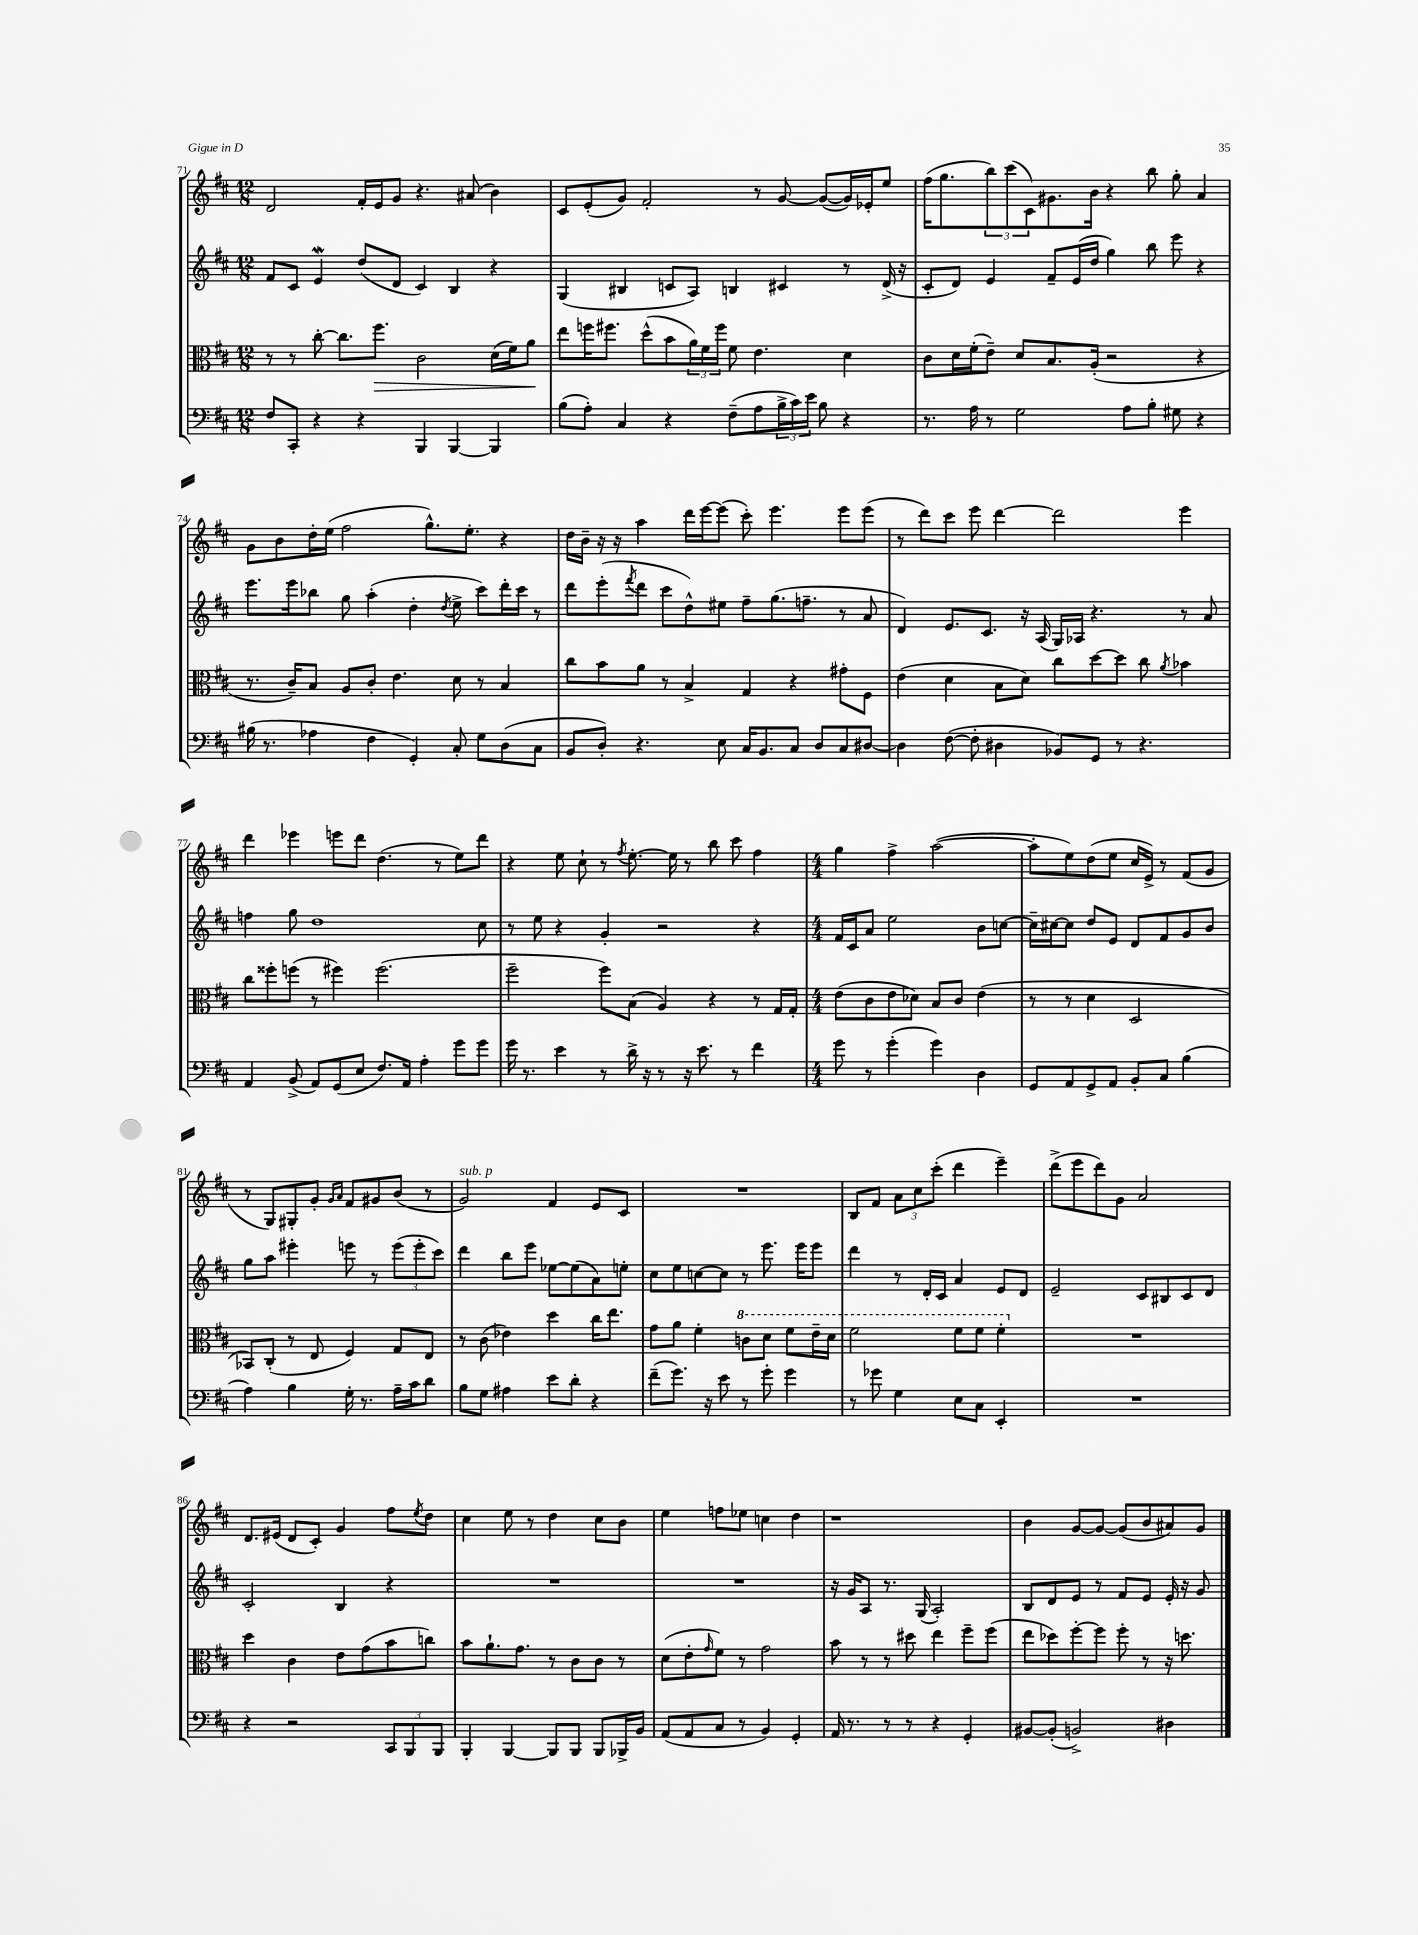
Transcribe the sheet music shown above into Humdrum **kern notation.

**kern	**kern	**kern	**kern
*staff4	*staff3	*staff2	*staff1
*clefF4	*clefC3	*clefG2	*clefG2
*k[f#c#]	*k[f#c#]	*k[f#c#]	*k[f#c#]
*M12/8	*M12/8	*M12/8	*M12/8
8F#/L	8r	8f#/L	2d/
8CC#'/J	8r	8c#/J	.
4r	[8cc#'\	4e/	.
.	8.cc#\]L	.	.
4r	.	(8dd/L	16f#'/LL
.	8.ff#\J	.	16e/J
.	.	8d/J	8g/J
4BBB/	2c#\	4c#/)	4.r
[4BBB/	.	4B/	.
.	.	.	(8a#/
4BBB/]	(16d\LL	4r	4b\)
.	16f#\J)	.	.
.	8a\J	.	.
=	=	=	=
(8B\L	8ee\L	(4G/	8c#/L
8A'\J)	16ff\K	.	(8e'/
.	8.ff#\J	.	.
4C#/	.	4B#/	8g/J)
.	(8dd^^\L	.	2f#'/
4r	8b\	8c/L	.
.	24a\L)	8A/J)	.
.	24f#\	.	.
.	24ff#\JJ	.	.
(8F#~\L	8f#\	4B/	.
8A\	4.e\	.	8r
24B^\L	.	4c#/	[8g/
24c#\)	.	.	.
24e\JJ	.	.	.
8B\	.	.	(8g/_L
4r	4d\	8r	16g/]L)
.	.	.	16e-'/J
.	.	(16d^/	8ee/J
.	.	16r	.
=	=	=	=
8.r	8c#\L	8c#'/L	(16ff#\LK
.	.	.	8.gg\
.	16d\L	8d/J)	.
16A\	(16f#'\J	.	.
8r	8e~\J)	4e/	12bb\)
.	.	.	(12ccc#\
2G\	8d/L	.	.
.	.	.	12c#\)
.	8.B/	8f#~/L	8.g#\
.	.	(16e/L	.
.	(16A'/Jk	16dd/JJ	16b\Jk
.	2r	4gg\)	4r
8A\L	.	.	.
8B'\J	.	8bb\	8bb\
8G#\	.	8eee\	8gg'\
4r	4r	4r	4a/
=	=	=	=
(16B#\	8.r	8.eee\L	8g\L
8.r	.	.	.
.	.	.	8b\
.	16c#~/LK)	16eee\k	.
4A-\	8B/J	8bb-\J	16dd'\L
.	.	.	(16ee\JJ
.	8A/L	8gg\	2ff#\
4F#\	8c#'/J	(4aa'\	.
.	4.e\	.	.
4GG'/)	.	4dd'\	.
.	.	.	8.gg^^\L)
.	.	8qdd/	.
8C#'/	8d\	8ee^\	.
.	.	.	8.ee'\J
8G\L	8r	8ccc#\L)	.
(8D\	4B/	16ddd'\L	4r
.	.	16ccc#\JJ	.
8C#\J	.	8r	.
=	=	=	=
8BB/L	8cc#\L	8ddd\L	16dd\LL
.	.	.	16b~\JJ
8D'/J)	8b\	(8eee'\	16r
.	.	.	16r
.	.	8qfff#/	.
4.r	8a\J	8ddd\J	4aa\
.	8r	8ccc#\L	.
.	4B^/	8dd^^\)	16ddd\LL
.	.	.	[16eee\J
8E\	.	8ee#\J	(8eee\]J
16C#/LK	4G/	8ff#~\L	8ccc#'\)
8.BB/	.	.	.
.	.	(8.gg\	4.eee\
8C#/J	4r	.	.
.	.	8.ff~\J	.
8D/L	.	.	.
8C#/	8g#'\L	8r	8eee\L
[8D#/J	8F#\J	8a/	(8eee\J
=	=	=	=
4D#\]	(4e\	4d/)	8r
.	.	.	8ddd\L)
([8F#\	4d\	8.e/L	8ccc#\J
8F#'\]	.	.	8eee\
.	.	8.c#/J	.
4D#\	8B\L	.	[4ddd\
.	8d\J)	16r	.
.	.	(16A/	.
8BB-/L)	8cc#\L	16G/LL)	2ddd\]
.	.	16A-/JJ	.
8GG/J	[8dd\	4.r	.
8r	8dd\]J	.	.
4.r	8cc#\	.	.
.	8qa/	.	.
.	4b-\	8r	4eee\
.	.	8a/	.
=	=	=	=
4AA/	8cc#\L	4ff\	4ddd\
.	8ff##'\	.	.
(8BB^/	(8ff\J	8gg\	4eee-\
8AA/L)	8r	1dd	.
(8GG/	4ff#\)	.	8eee\L
8E/J	.	.	8ddd\J
8.F#/L)	(2.ff#\	.	(4.dd\
16AA/Jk	.	.	.
4A'\	.	.	.
.	.	.	8r
8g\L	.	.	8ee\L)
8g\J	.	8cc#\	8ddd\J
=	=	=	=
16g\	2ff#~\	8r	4r
8.r	.	.	.
.	.	8ee\	.
4e\	.	4r	8ee\
.	.	.	8cc#`\
8r	8ff#\L)	4g'/	8r
.	.	.	8qff#/
16d^\	(8B\J	.	[8.ee'\
16r	.	.	.
8r	4A/)	2r	.
.	.	.	16ee\]
16r	.	.	8r
8.e\	.	.	.
.	4r	.	8bb\
8r	.	.	8ccc#\
4f#\	8r	4r	4ff#\
.	16G/LL	.	.
.	16G'/JJ	.	.
=	=	=	=
*M4/4	*M4/4	*M4/4	*M4/4
8g\	(8e\L	16f#/LL	4gg\
.	.	16c#/J	.
8r	8c#\	8a/J	.
(4g'\	8e\	2ee\	4ff#^\
.	8d-\J)	.	.
4g\)	8B/L	.	([2aa\
.	8c#/J	.	.
4D\	(4e\	8b\L	.
.	.	[8cc\J	.
=	=	=	=
8GG/L	8r	16cc~\]LL	8aa'\]L
.	.	[16cc#\J	.
8AA/	8r	8cc#\]J	8ee\)
8GG^/	4d\	8dd/L	(8dd\
8AA/J	.	8e/J	8ee\J
8BB'/L	2D/	8d/L	16cc#/LL
.	.	.	16e^/JJ)
8C#/J	.	8f#/	8r
(4B\	.	8g/	(8f#/L
.	.	8b/J	8g/J
=	=	=	=
4A\)	8BB-/L)	8gg\L	8r
.	(8C#'/J	8aa\J	8G/L)
4B\	8r	4eee#'\	8G#'/
.	8E/	.	8g'/J
.	.	.	16qqg/LL
.	.	.	16qqa/JJ
16G'\	4F#/)	8eee\	8f#/L
8.r	.	.	.
.	.	8r	8g#/
16A~\LL	8G/L	(12eee\L	(8b/J
16c#\J	.	.	.
.	.	12eee'\	.
8d\J	8E/J	.	8r
.	.	12ccc#\J)	.
=	=	=	=
8B\L	8r	4ddd\	2g/)
8G\J	(8c#\	.	.
4A#\	4e-\)	8bb\L	.
.	.	8eee\J	.
8e\L	4dd\	[8ee-\L	4f#/
8d'\J	.	(8ee-\]	.
4r	16cc#\LK	8a\)	8e/L
.	8.ee\J	.	.
.	.	8ee'\J	8c#/J
=	=	=	=
(8f#~\L	8g\L	8cc#\L	1r
8.g\J)	8a\J	8ee\	.
.	4f#'\	[8cc\	.
16r	.	.	.
8e\	.	8cc\]J	.
8r	8cc\L	8r	.
8g'\	8dd\J	8.eee\	.
4g\	8ff#\L	.	.
.	.	16eee\LK	.
.	16ee~\L	8eee\J	.
.	16dd\JJ	.	.
=	=	=	=
8r	2ff#\	4ddd\	8B/L
8g-\	.	.	8f#/J
4G\	.	8r	12a\L
.	.	.	12cc#\
.	.	16d'/LL	.
.	.	.	(12ccc#'\J
.	.	16c#/JJ	.
8E\L	8ff#\L	4a/	4ddd\
8C#\J	8ff#\J	.	.
4EE'/	4ff#'\	8e/L	4eee~\)
.	.	8d/J	.
=	=	=	=
1r	1r	2e~/	(8ddd^\L
.	.	.	8eee\
.	.	.	8ddd\)
.	.	.	8g\J
.	.	8c#/L	2a/
.	.	8B#/	.
.	.	8c#/	.
.	.	8d/J	.
=	=	=	=
4r	4dd\	2c#'/	8.d/L
.	.	.	(16e#/Jk
2r	4c#\	.	8d/L
.	.	.	8c#'/J)
.	8e\L	4B/	4g/
.	(8g\	.	.
12CC#/L	8b\	4r	8ff#\L
12BBB/	.	.	.
.	.	.	8qee/
.	8cc\J)	.	8dd\J
12BBB/J	.	.	.
=	=	=	=
4BBB'/	8b\L	1r	4cc#\
.	8.a`\	.	.
[4BBB/	.	.	8ee\
.	8.g\J	.	.
.	.	.	8r
8BBB/]L	8r	.	4dd\
8BBB/J	8c#\L	.	.
8BBB/L	8c#\J	.	8cc#\L
16BBB-^/L	8r	.	8b\J
16BB/JJ	.	.	.
=	=	=	=
(8AA/L	(8d\L	1r	4ee\
8AA/	8e'\	.	.
.	16qqg/	.	.
8C#/J	8f#\J)	.	8ff\L
8r	8r	.	8ee-\J
4BB/)	2g\	.	4cc\
4GG'/	.	.	4dd\
=	=	=	=
16AA/	8b\	16r	1r
8.r	.	16g/LK	.
.	8r	8A/J	.
8r	8r	8.r	.
8r	8dd#\	.	.
.	.	(16G/	.
4r	4ee\	2A'/)	.
4GG'/	8ff#~\L	.	.
.	(8ff#\J	.	.
=	=	=	=
[8BB#/L	8ee\L	8B/L	4b\
(8BB#'/]J	8dd-\)	8d/	.
2BB^/)	[8ff#'\	8e/J	[8g/L
.	8ff#\]J	8r	8g/_J
.	8ff#'\	8f#/L	(8g/]L
.	8r	8e/J	8b/
4D#\	16r	16e'/	8a#/)
.	8.dd\	16r	.
.	.	8g/	8g/J
==	==	==	==
*-	*-	*-	*-
